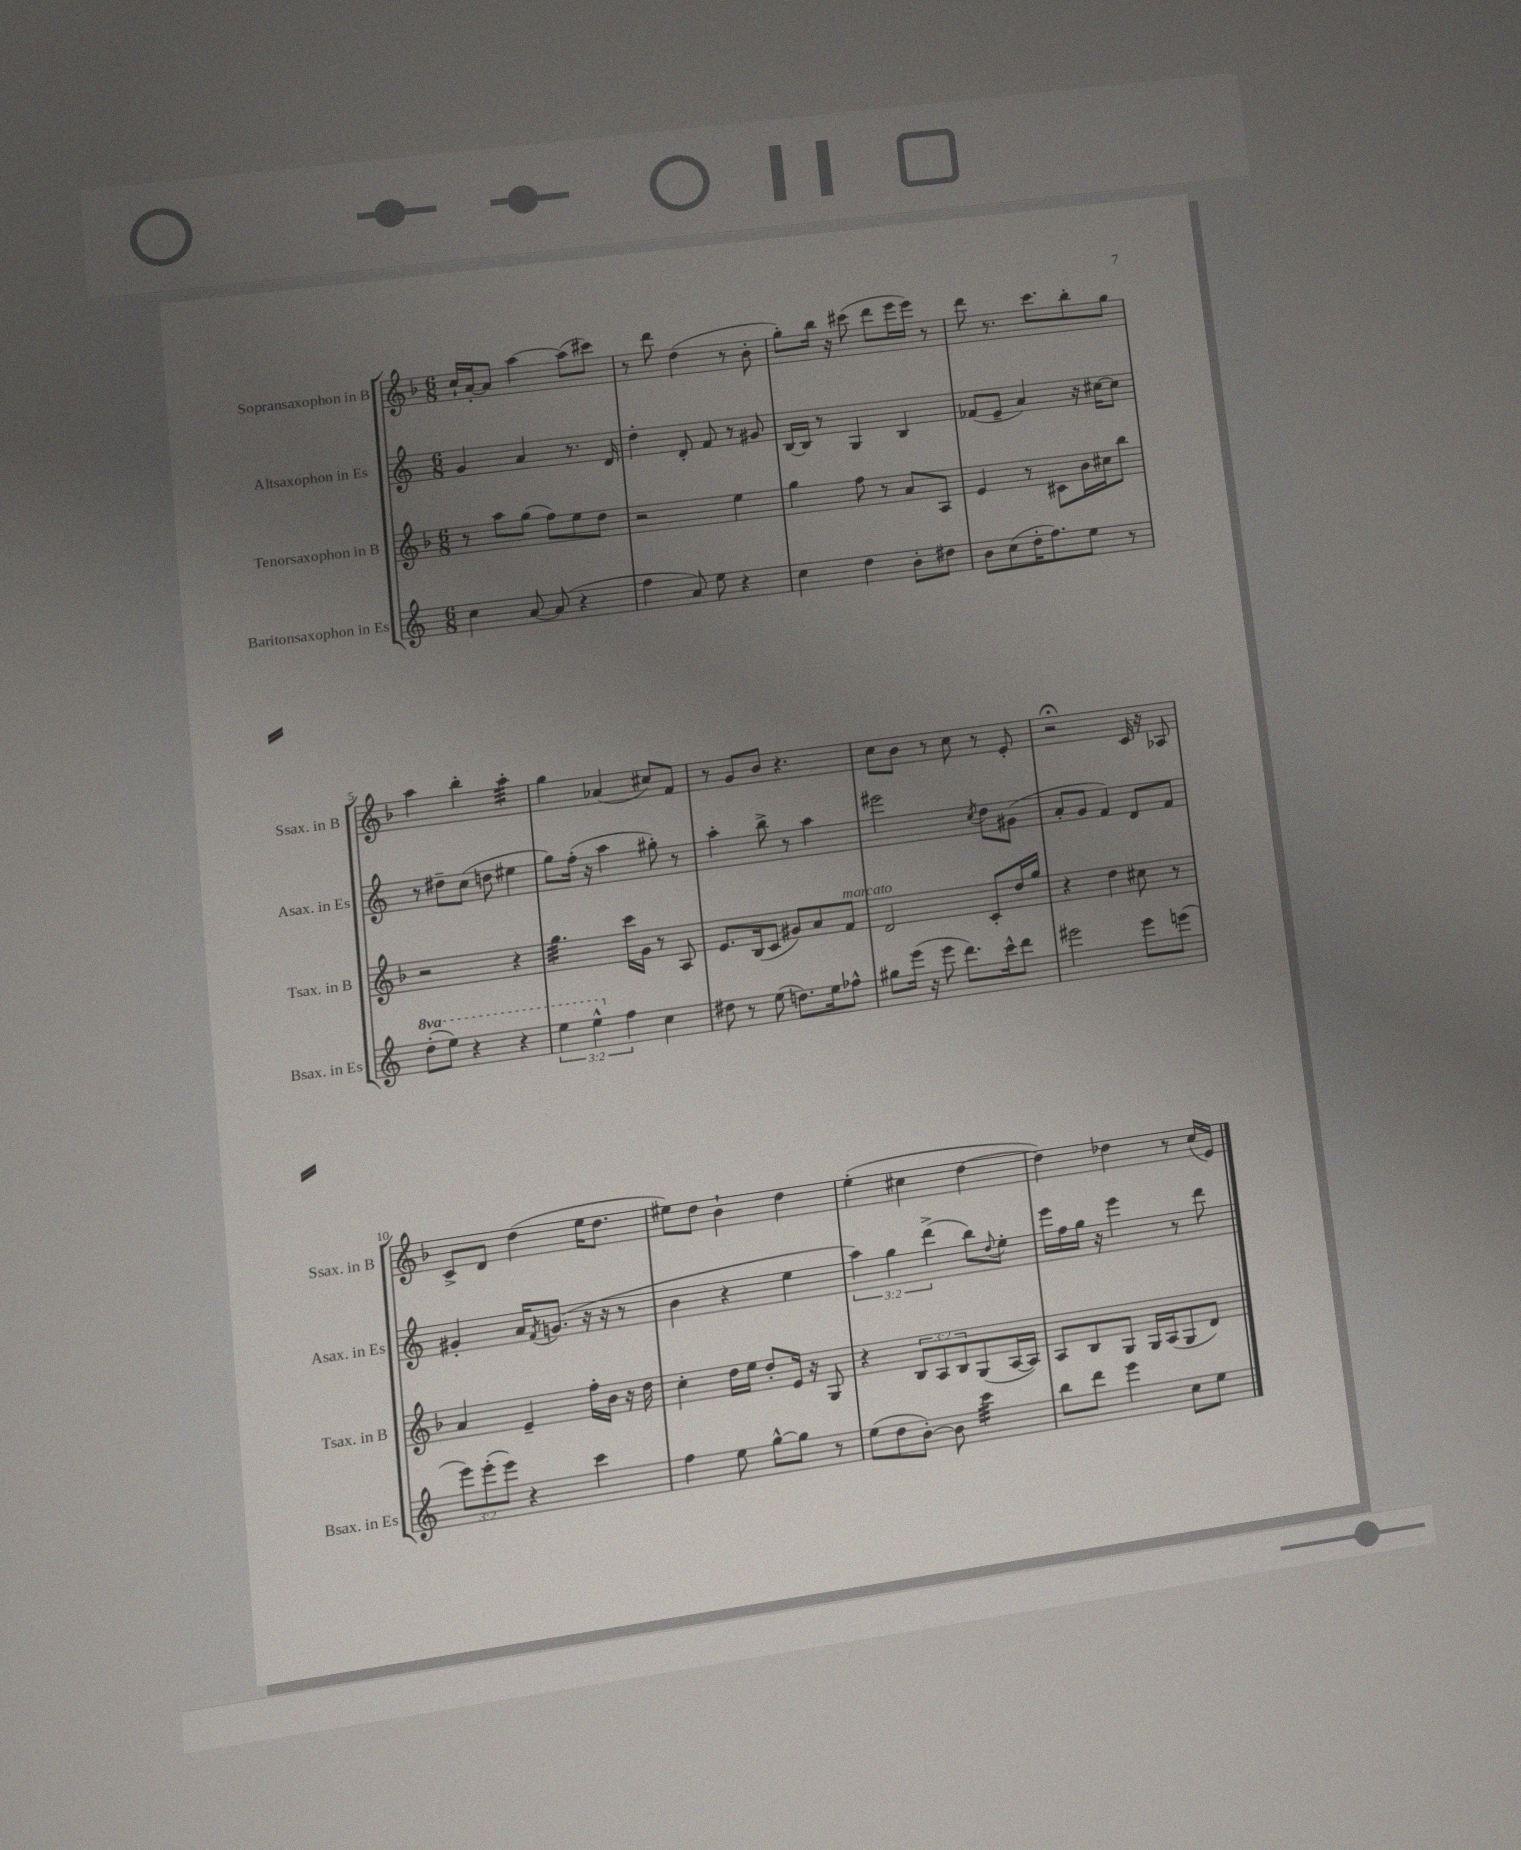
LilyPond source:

<<
\new StaffGroup <<
\new Staff = "s0" \with { instrumentName = "Sopransaxophon in B" shortInstrumentName = "Ssax. in B" } {
    \clef treble \key f \major \numericTimeSignature \time 6/8
    c''16-! a'16~-. a'8 a''4~ a''8( cis'''8) |
    r8 d'''8 d''4( r8 bes'8-. |
    g''8-.) bes''16 r16 cis'''8( d'''8 e'''16 e'''16) r8 |
    d'''8 r8. c'''8. bes''8-. g''8 |
    a''4 bes''4-. a''4:32-. |
    g''4 aes'4( cis''8) f'8 |
    r8 g'8 bes'8 r4. |
    c''8 bes'8 r8 c''8 r8 e'8-. |
    r2\fermata c'16 r16 aes8 |
    c'8-> d'8 d''4( e''16 d''8. |
    eis''8) d''8 bes'4-! d''4 |
    e''4-.( cis''4 d''4~ |
    d''4) des''4 r8 c''16( e'16) \bar "|." |
}
\new Staff = "s1" \with { instrumentName = "Altsaxophon in Es" shortInstrumentName = "Asax. in Es" } {
    \clef treble \key c \major \numericTimeSignature \time 6/8 \override Staff.TupletNumber.text = #tuplet-number::calc-fraction-text
    g'4 a'4 r8. d'16 |
    d''4-. d'8-. f'8 r8 gis'8 |
    b16~ b16 r8 g4 b4 |
    fes'8( e'8-- a'4) r16 cis''16~ cis''8 |
    r8 dis''8-- c''8( d''8 eis''4 |
    g''8) f''16-.( r16 a''4 gis''8-.) r8 |
    a''4-. b''8-> r8 a''4 |
    eis'''2 \acciaccatura { c''8 } d''8 gis'8( |
    a'8-. g'8 f'4) d'8 f'8 |
    gis'4-. a'16 \acciaccatura { f'8 } g'8.( r16 r16 r8 |
    b'4 r4 e''4 |
    \tuplet 3/2 { a''4) g''4 d'''4->( } b''8) \appoggiatura { d''8 } e''8-. |
    e'''16 f''16 g''16 r16 e'''4 r8 d'''8 \bar "|." |
}
\new Staff = "s2" \with { instrumentName = "Tenorsaxophon in B" shortInstrumentName = "Tsax. in B" } {
    \clef treble \key f \major \numericTimeSignature \time 6/8 \override Staff.TupletNumber.text = #tuplet-number::calc-fraction-text
    r8 a''8 g''8( f''8) e''8 d''8 |
    r2 e''4 |
    g''4 f''8 r8 a'8 a8 |
    e'4 r8 cis'8 bes'16 cis''16 bes''8 |
    r2 r4 |
    g''4.:32 c'''16 g'16 r8 a8 |
    e'8. bes16( c'8 gis'8) a'8 f'8^\markup { \italic "marcato" } |
    d'2 c'8-. d''16 g''16 |
    r4 d''4 cis''8 r8 |
    a'4 e'4-- f''16-. bes'16 r16 d''16 |
    c''4-. d''16 e''16 d''8-. e'16 r16 g8 |
    r4 \tuplet 3/2 { bes8 a8 bes8 } g8( a16~ a16) |
    a8 bes8 g8 g16 a16( g8 d'8) \bar "|." |
}
\new Staff = "s3" \with { instrumentName = "Baritonsaxophon in Es" shortInstrumentName = "Bsax. in Es" } {
    \clef treble \key c \major \numericTimeSignature \time 6/8 \override Staff.TupletNumber.text = #tuplet-number::calc-fraction-text \set Staff.ottavationMarkups = #ottavation-simple-ordinals
    c''4 a'8~ a'8( r4 |
    f''4 a'8) e''8 r4 |
    c''4 d''4 b'8-. dis''8 |
    b'8 c''8( d''16-. f''8.) e''8 r8 |
    \ottava #1 d'''8-.( e'''8) r4 r4 |
    \tuplet 3/2 { e'''4 e'''4-^ \ottava #0 f''4 } c''4 |
    dis''8 r8 e''8( d''8.) e''16 fes''8-^ |
    gis''8 e'''16( r16 e'''8 d'''8.) c'''16-^ d'''8 |
    eis'''2 eis'''8 e'''8( |
    \tuplet 3/2 { e'''8) e'''8-.( e'''8) } r4 c'''4 |
    f''4 e''8 g''8~-^ g''8 r8 |
    e''8( d''8 b'8~-.) b'8 c'''4:32 |
    b''8 d'''8 e'''4 c''8 e''8 \bar "|." |
}
>>
>>
